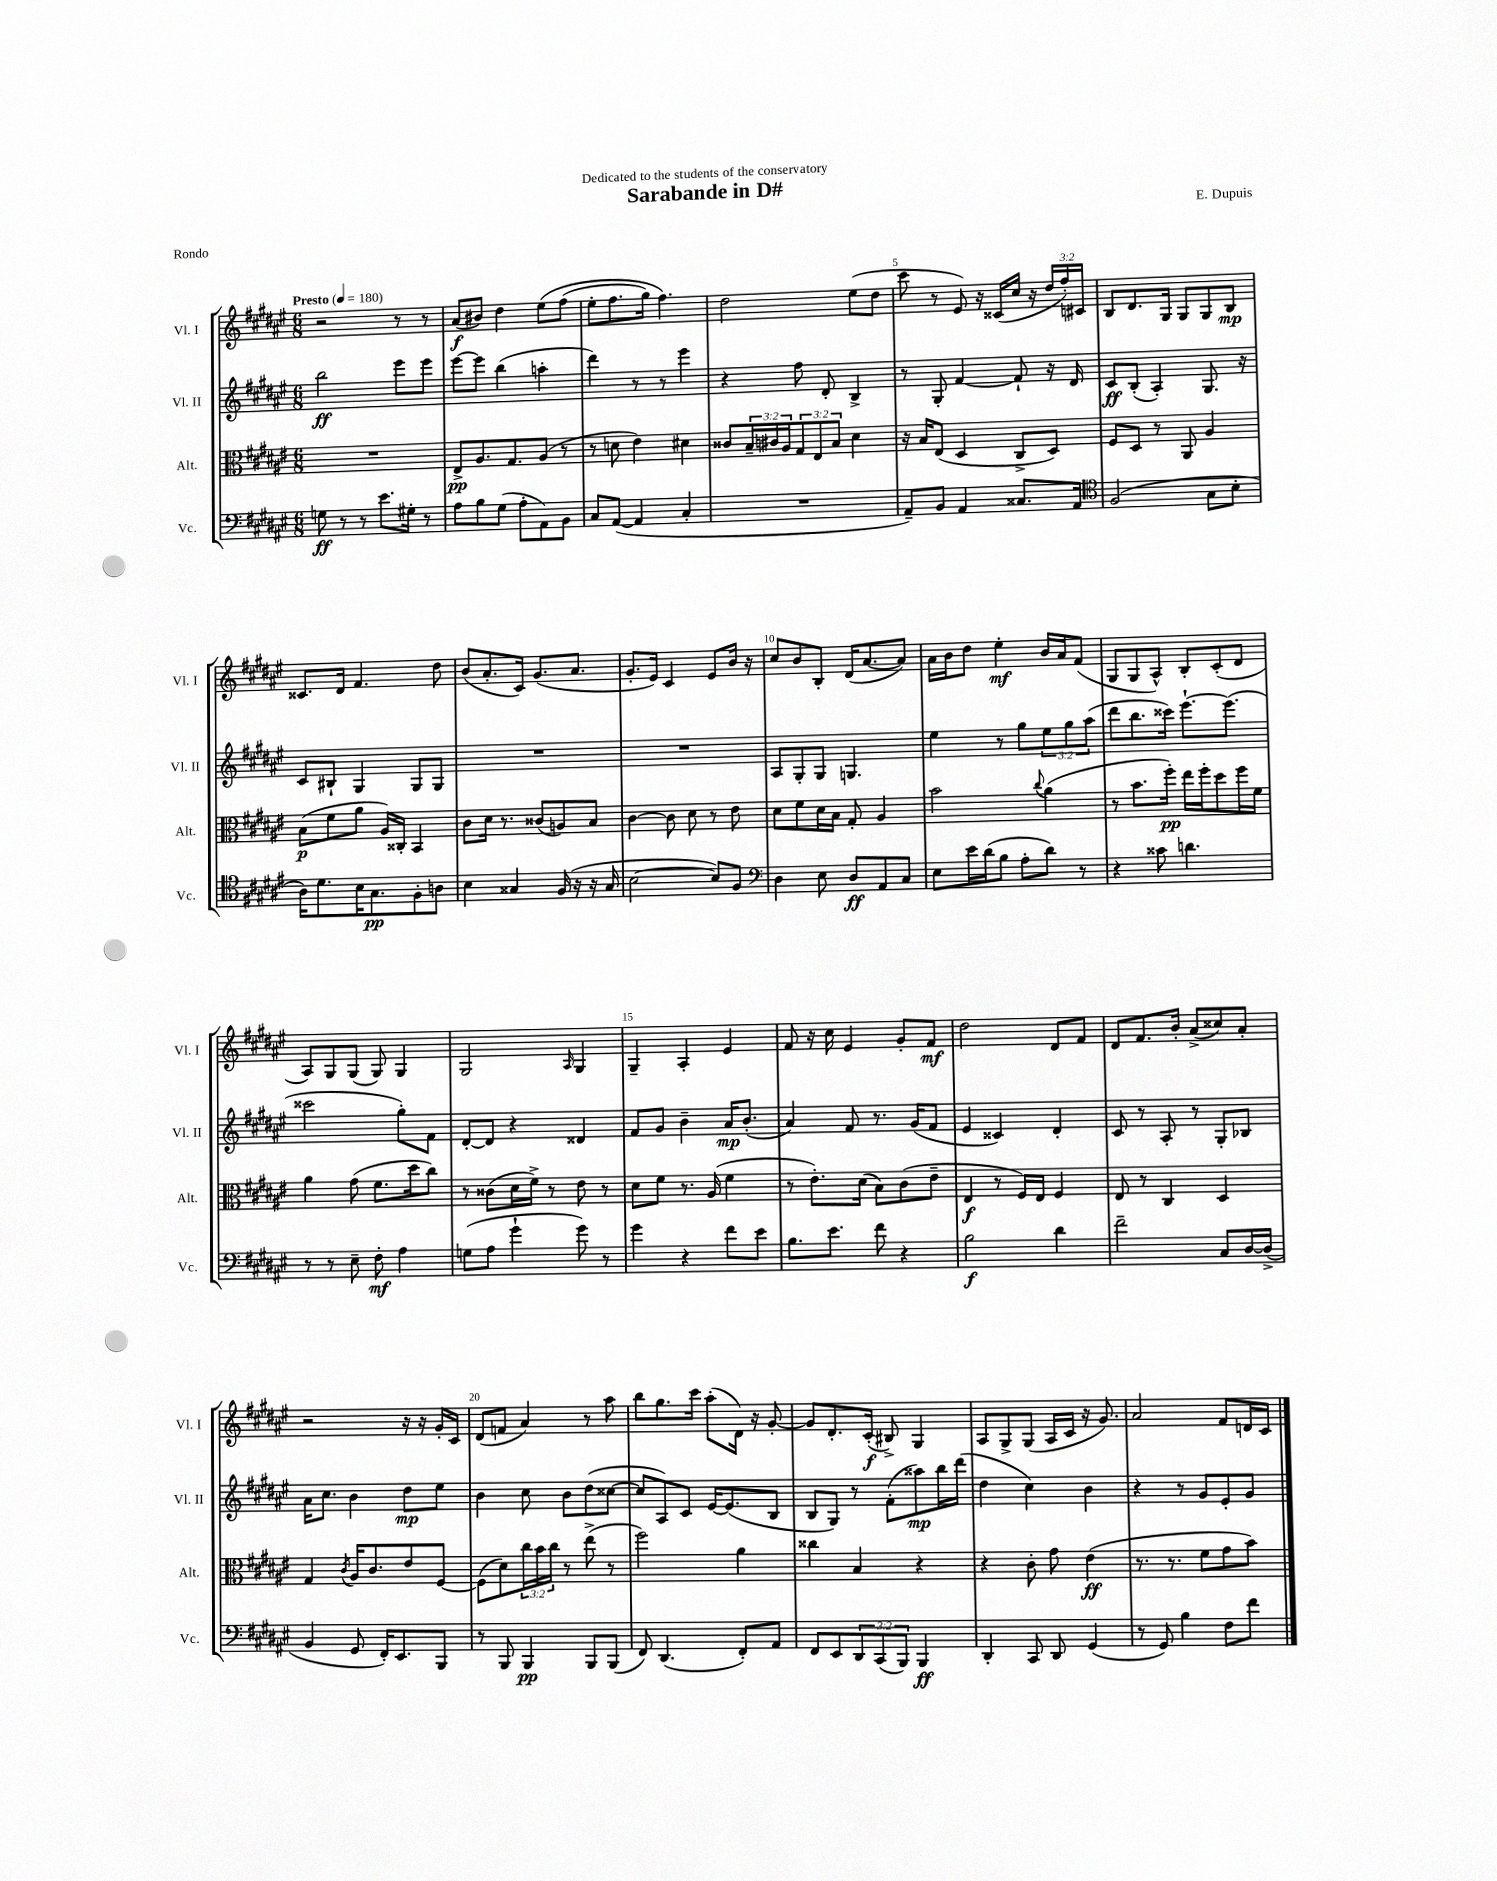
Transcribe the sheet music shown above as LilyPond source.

\header { title = "Sarabande in D#" composer = "E. Dupuis" dedication = "Dedicated to the students of the conservatory" piece = "Rondo" }
<<
\new StaffGroup <<
\new Staff = "s0" \with { instrumentName = "Vl. I" shortInstrumentName = "Vl. I" } {
    \clef treble \key fis \major \numericTimeSignature \time 6/8 \override Staff.TupletNumber.text = #tuplet-number::calc-fraction-text \tempo "Presto" 4 = 180
    r2 r8 r8 |
    ais'8\f( bis'8) dis''4 eis''8\( fis''8( |
    eis''8-. fis''8. gis''16) fis''4.\) |
    dis''2 eis''8( dis''8 |
    cis'''8 r8 eis'8) r16 cisis'16( cis''16 r16 \tuplet 3/2 { dis''16 fis''16-.) cis'16 } |
    b8 dis'8. gis16 gis8 gis8 b8\mp |
    cisis'8. dis'16 fis'4. dis''8 |
    b'8( ais'8.-. cis'16) gis'8.( ais'8. |
    gis'8.-. eis'16) cis'4 eis'8 b'16 r16 |
    cis''8 b'8 b8-. dis'16( ais'8.~ ais'8) |
    ais'16 b'16 dis''8 eis''4-.\mf b'16 ais'16 fis'8( |
    gis8 gis8 ais8-^) b8-. cis'8-.( dis'8 |
    ais8) gis8 gis8( gis8) gis4 |
    gis2 \grace { ais16 } gis4 |
    gis4-- ais4-. eis'4 |
    fis'8 r16 cis''16 eis'4 gis'8-. fis'8\mf |
    dis''2 dis'8 fis'8 |
    dis'8 fis'8. b'16-. ais'8->( cisis''8) ais'8-. |
    r2 r16 r16 gis'16-. cis'16 |
    dis'8( f'8 ais'4) r8 ais''8 |
    b''8 gis''8. cis'''16 ais''8-.( dis'16) r16 gis'8~-. |
    gis'8 dis'8.-. cis'16-.\f( bis8->) gis4 |
    ais8 gis8-> gis8( ais16 cis'16 r16 gis'8.) |
    ais'2 fis'8 d'16 cis'16 \bar "|." |
}
\new Staff = "s1" \with { instrumentName = "Vl. II" shortInstrumentName = "Vl. II" } {
    \clef treble \key fis \major \numericTimeSignature \time 6/8 \override Staff.TupletNumber.text = #tuplet-number::calc-fraction-text
    b''2\ff eis'''8 eis'''8 |
    eis'''8~ eis'''8 b''4( a''4-. |
    dis'''4) r8 r8 eis'''4 |
    r4 fis''8 dis'8-. b4-> |
    r8 gis8-. fis'4~ fis'8-! r16 dis'16 |
    cis'8\ff b8-.( ais4-.) gis8. r16 |
    cis'8 bis8-! gis4 gis8 gis8 |
    R2. |
    R2. |
    ais8 gis8-. gis8 g4. |
    eis''4 r8 gis''8 \tuplet 3/2 { eis''8 gis''8 ais''8( } |
    dis'''8 b''8. cisis'''16) eis'''8.~-! eis'''8.( |
    cisis'''2 gis''8-.) fis'8 |
    dis'8~-. dis'8 r4 disis'4 |
    fis'8 gis'8 b'4-- ais'16\mp b'8.-.( |
    ais'4) fis'8 r8. gis'16( fis'8 |
    eis'4 cisis'4) dis'4-. |
    cis'8 r8 ais8-. r8 gis8-. bes8 |
    ais'16 cis''8. b'4 dis''8\mp eis''8 |
    b'4 cis''8 b'8 dis''8( cisis''8~ |
    cisis''8 ais8) cis'8 eis'16~ eis'8.( b8 |
    b8 gis8) r8 fis'8-.( aisis''8\mp) b''16 dis'''16( |
    dis''4 cis''4) b'4 |
    r4 r8 gis'8 eis'8-. gis'8 \bar "|." |
}
\new Staff = "s2" \with { instrumentName = "Alt." shortInstrumentName = "Alt." } {
    \clef alto \key fis \major \numericTimeSignature \time 6/8 \override Staff.TupletNumber.text = #tuplet-number::calc-fraction-text
    R2. |
    eis8->\pp ais8. gis8. ais8( r8 |
    r8 d'8 eis'4) dis'4 |
    cisis'8 \tuplet 3/2 { b16-- cis'16 ais16 } \tuplet 3/2 { gis8 eis8 b8 } dis'4 |
    r16 b16 eis8( dis4 cis8-> dis8) |
    fis8 dis8 r8 ais,8 ais4 |
    b8\p( fis'8 ais'8 ais16) cisis16-. b,4 |
    cis'8 dis'16 r8. cisis'8( a8) b8 |
    cis'4~ cis'8 dis'8 r8 eis'8 |
    dis'8 fis'8 dis'16 b16 gis8-. ais4 |
    b'2 \appoggiatura { cis''8 } ais'4( |
    r8 b'8. fis''16-.\pp) eis''16 fis''16-. dis''8 fis''16 fis'16 |
    ais'4 gis'8( fis'8. dis''16 cis''8) |
    r8 cisis'8( dis'16 fis'16->) r8 eis'8 r8 |
    dis'8 fis'8 r8. ais16( fis'4 |
    r8 eis'8.-.) dis'16( b8) cis'8( eis'8-- |
    eis4\f r8 fis16) eis16 fis4 |
    eis8 r8 cis4 dis4 |
    gis4 \acciaccatura { cis'8 } ais16 cis'8. eis'8 fis8~ |
    fis8( dis'8) \tuplet 3/2 { cis''16 b'16 cis''16 } r8 eis''8->( r8 |
    fis''2) ais'4 |
    cisis''4 b4 r4 |
    r4 cis'8-. gis'8 eis'4\ff( |
    r8. r8. fis'8 gis'8 b'8) \bar "|." |
}
\new Staff = "s3" \with { instrumentName = "Vc." shortInstrumentName = "Vc." } {
    \clef bass \key fis \major \numericTimeSignature \time 6/8 \override Staff.TupletNumber.text = #tuplet-number::calc-fraction-text
    g8\ff r8 r8 eis'8. gis16-. r8 |
    ais8 b8 gis8( ais8-. ais,8) b,8 |
    cis8 ais,8~( ais,4 cis4-. |
    R2. |
    ais,8--) b,8 ais,4 cisis8. ais,16 |
    \clef tenor fis2( gis8 b8-. |
    ais16) dis'8. b16 gis8.\pp fis8-. a8 |
    b4 gisis4 fis16( r16 r16 gisis16 |
    b2~ b8) fis8 |
    \clef bass dis4 eis8 dis8\ff ais,8 cis8 |
    eis8 eis'16 dis'16( b8 ais8-. dis'8) r8 |
    r4 cisis'8 d'4. |
    r8 r8 eis8-- fis8-.\mf ais4 |
    g8( ais8 gis'4-! gis'8) r8 |
    gis'4 r4 fis'8 eis'8 |
    b8. eis'8. fis'8 r4 |
    b2\f dis'4 |
    fis'2-- cis8 dis16~ dis16->( |
    b,4 gis,8 fis,16-.) eis,8. b,,8 |
    r8 b,,8 b,,4\pp b,,8 b,,8( |
    fis,8) dis,4.( fis,8-.) ais,8 |
    fis,8 eis,8 \tuplet 3/2 { dis,8 cis,8( b,,8) } b,,4\ff |
    dis,4-. cis,8 dis,8 gis,4( |
    r8 gis,8) b4 fis8 fis'8 \bar "|." |
}
>>
>>
\layout { \context { \Score \override BarNumber.break-visibility = ##(#f #t #t) barNumberVisibility = #(every-nth-bar-number-visible 5) } }
